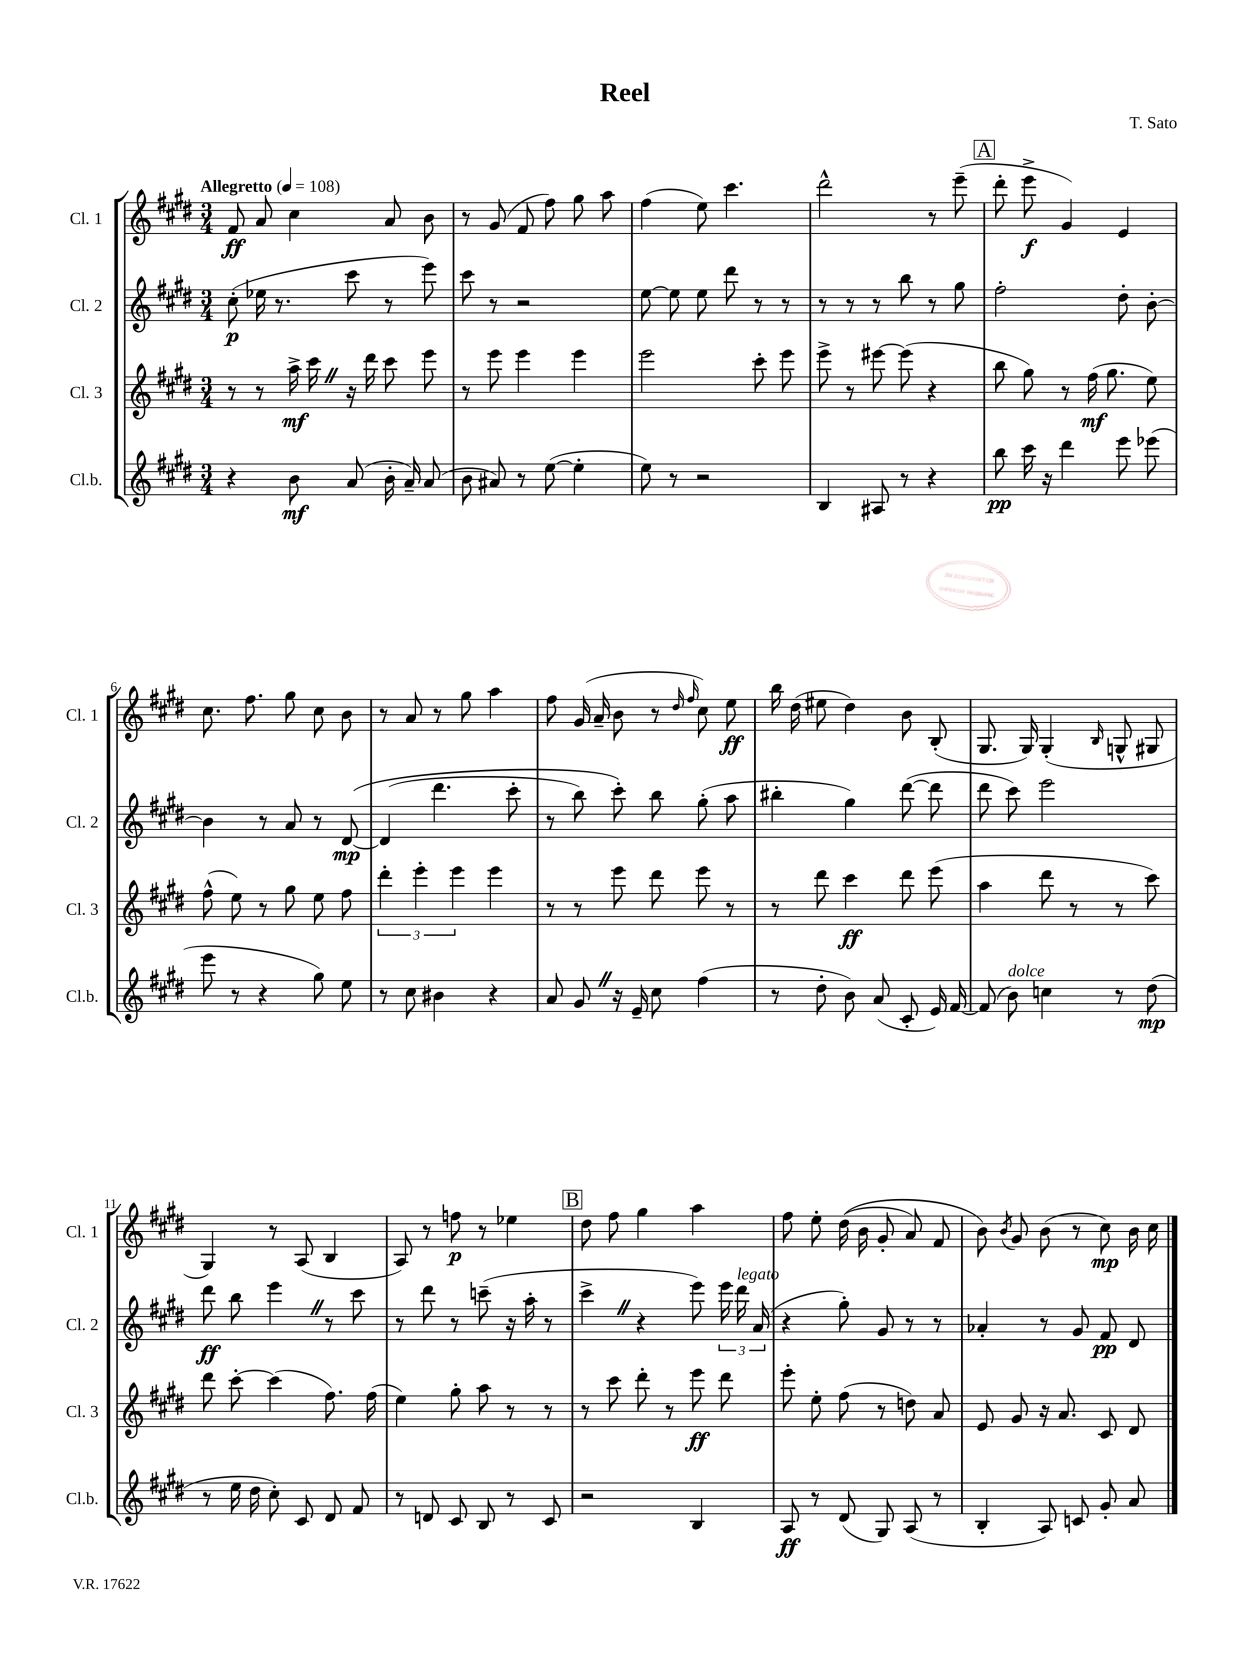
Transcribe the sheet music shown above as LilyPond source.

\header { title = "Reel" composer = "T. Sato" }
<<
\new StaffGroup <<
\new Staff = "s0" \with { instrumentName = "Cl. 1" shortInstrumentName = "Cl. 1" } {
    \clef treble \key e \major \numericTimeSignature \time 3/4 \tempo "Allegretto" 4 = 108
    \autoBeamOff fis'8\ff a'8 cis''4 a'8 b'8 |
    r8 gis'8( fis'8 fis''8) gis''8 a''8 |
    fis''4( e''8) cis'''4. |
    dis'''2-^ r8 e'''8--( |
    \mark \markup { \box "A" } dis'''8-. e'''8->\f gis'4) e'4 |
    cis''8. fis''8. gis''8 cis''8 b'8 |
    r8 a'8 r8 gis''8 a''4 |
    fis''8 gis'16( a'16-- b'8 r8 \grace { dis''16 fis''16 } cis''8) e''8\ff |
    b''16 dis''16( eis''8 dis''4) b'8 b8-.( |
    gis8. gis16) gis4-.( \grace { b16 } g8-^ gis8 |
    gis4) r8 a8( b4 |
    a8) r8 f''8\p r8 ees''4 |
    \mark \markup { \box "B" } dis''8 fis''8 gis''4 a''4 |
    fis''8 e''8-. dis''16(\( b'16 gis'8-. a'8) fis'8 |
    b'8\) \acciaccatura { b'8 } gis'8 b'8( r8 cis''8\mp) b'16 cis''16 \bar "|." |
}
\new Staff = "s1" \with { instrumentName = "Cl. 2" shortInstrumentName = "Cl. 2" } {
    \clef treble \key e \major \numericTimeSignature \time 3/4
    \autoBeamOff cis''8-.\p( ees''16 r8. cis'''8 r8 e'''8) |
    cis'''8 r8 r2 |
    e''8~ e''8 e''8 dis'''8 r8 r8 |
    r8 r8 r8 b''8 r8 gis''8 |
    \mark \markup { \box "A" } fis''2-. dis''8-. b'8~-. |
    b'4 r8 a'8 r8 dis'8~\mp\( |
    dis'4( dis'''4. cis'''8-. |
    r8 b''8) cis'''8-.\) b''8 gis''8-.( a''8 |
    bis''4-. gis''4) dis'''8~( dis'''8 |
    dis'''8 cis'''8) e'''2 |
    dis'''8\ff b''8 e'''4 \once \override BreathingSign.text = \markup { \musicglyph "scripts.caesura.straight" } \breathe r8 cis'''8 |
    r8 dis'''8 r8 c'''8--( r16 a''16-. r8 |
    \mark \markup { \box "B" } cis'''4-> \once \override BreathingSign.text = \markup { \musicglyph "scripts.caesura.straight" } \breathe r4 e'''8) \tuplet 3/2 { e'''16 dis'''16^\markup { \italic "legato" } a'16( } |
    r4 gis''8-.) gis'8 r8 r8 |
    aes'4-. r8 gis'8 fis'8\pp dis'8 \bar "|." |
}
\new Staff = "s2" \with { instrumentName = "Cl. 3" shortInstrumentName = "Cl. 3" } {
    \clef treble \key e \major \numericTimeSignature \time 3/4
    \autoBeamOff r8 r8 a''16->\mf cis'''16 \once \override BreathingSign.text = \markup { \musicglyph "scripts.caesura.straight" } \breathe r16 dis'''16 cis'''8 e'''8 |
    r8 e'''8 e'''4 e'''4 |
    e'''2 cis'''8-. e'''8 |
    e'''8-> r8 eis'''8~ eis'''8( r4 |
    \mark \markup { \box "A" } b''8 gis''8) r8 fis''16\mf( gis''8. e''8) |
    fis''8-^( e''8) r8 gis''8 e''8 fis''8 |
    \tuplet 3/2 { dis'''4-. e'''4-. e'''4 } e'''4 |
    r8 r8 e'''8 dis'''8 e'''8 r8 |
    r8 dis'''8 cis'''4\ff dis'''8 e'''8( |
    a''4 dis'''8 r8 r8 cis'''8) |
    dis'''8 cis'''8~-. cis'''4( fis''8.) fis''16( |
    e''4) gis''8-. a''8 r8 r8 |
    \mark \markup { \box "B" } r8 cis'''8 dis'''8-. r8 e'''8\ff dis'''8 |
    e'''8-. e''8-. fis''8( r8 d''8) a'8 |
    e'8 gis'8 r16 a'8. cis'8 dis'8 \bar "|." |
}
\new Staff = "s3" \with { instrumentName = "Cl.b." shortInstrumentName = "Cl.b." } {
    \clef treble \key e \major \numericTimeSignature \time 3/4
    \autoBeamOff r4 b'8\mf a'8( b'16-. a'16--) a'8( |
    b'8 ais'8) r8 e''8~( e''4-. |
    e''8) r8 r2 |
    b4 ais8 r8 r4 |
    \mark \markup { \box "A" } b''8\pp cis'''16 r16 dis'''4 e'''8 ees'''8( |
    e'''8 r8 r4 gis''8) e''8 |
    r8 cis''8 bis'4 r4 |
    a'8 gis'8 \once \override BreathingSign.text = \markup { \musicglyph "scripts.caesura.straight" } \breathe r16 e'16-- cis''8 fis''4( |
    r8 dis''8-. b'8) a'8( cis'8-. e'16) fis'16~ |
    fis'8( b'8^\markup { \italic "dolce" }) c''4 r8 dis''8\mp( |
    r8 e''16 dis''16 cis''8-.) cis'8 dis'8 fis'8 |
    r8 d'8 cis'8 b8 r8 cis'8 |
    \mark \markup { \box "B" } r2 b4 |
    a8\ff r8 dis'8( gis8) a8( r8 |
    b4-. a8) c'8 gis'8-. a'8 \bar "|." |
}
>>
>>
